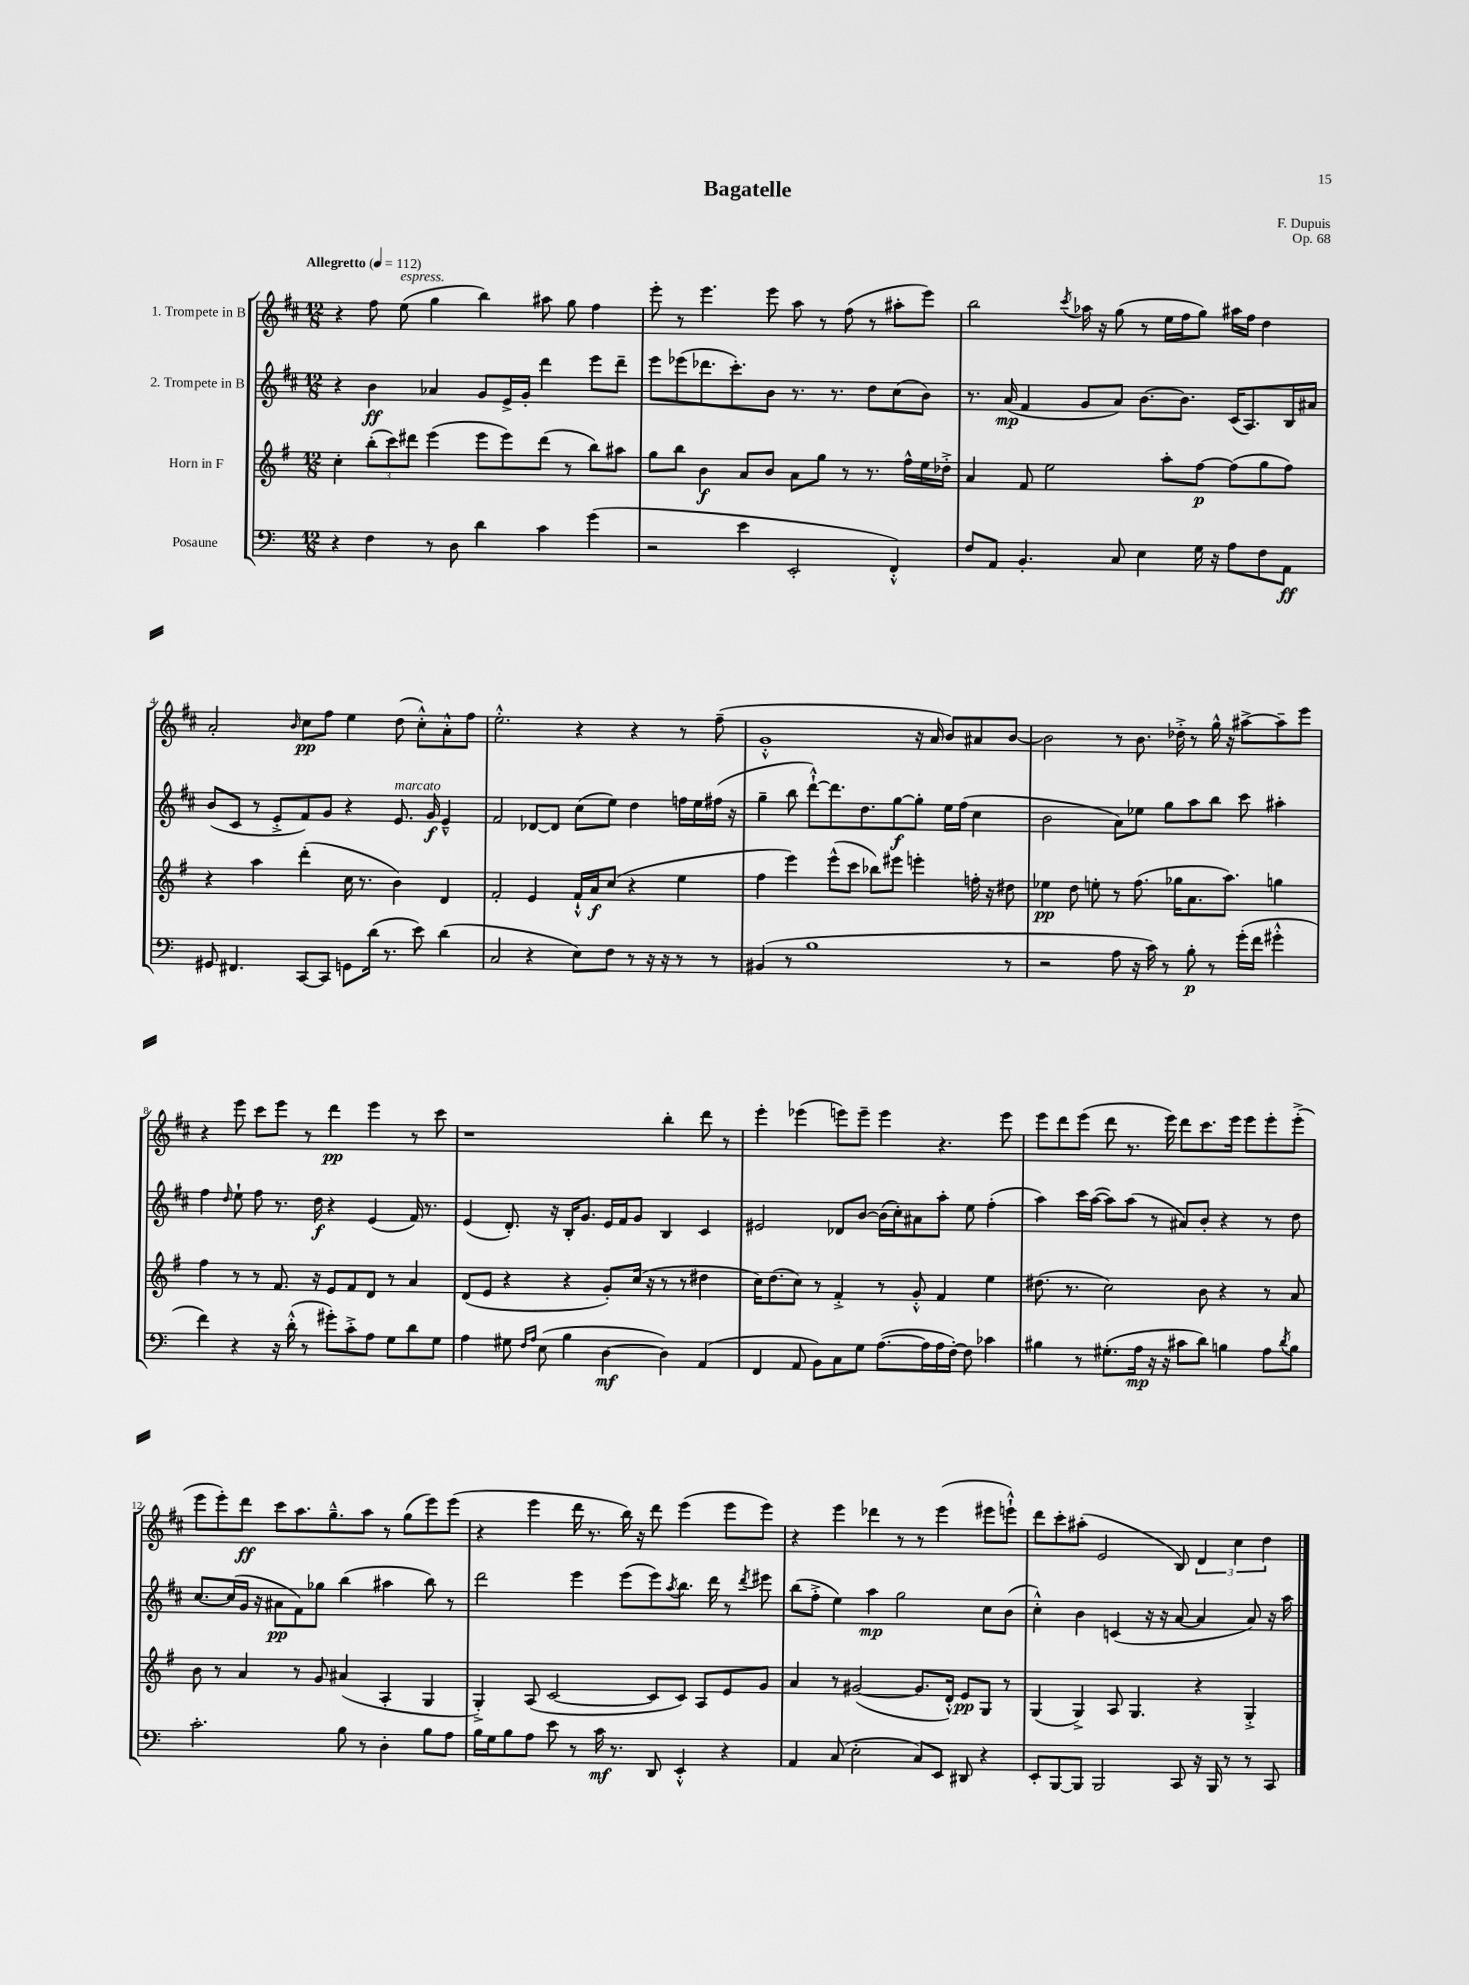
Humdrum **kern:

**kern	**dynam	**kern	**dynam	**kern	**dynam	**kern	**dynam
*part4	*part4	*part3	*part3	*part2	*part2	*part1	*part1
*staff4	*staff4	*staff3	*staff3	*staff2	*staff2	*staff1	*staff1
*I"Posaune	*	*I"Horn in F	*	*I"2. Trompete in B	*	*I"1. Trompete in B	*
*clefF4	*	*clefG2	*	*clefG2	*	*clefG2	*
*k[]	*	*k[f#]	*	*k[f#c#]	*	*k[f#c#]	*
*M12/8	*	*M12/8	*	*M12/8	*	*M12/8	*
*MM112	*	*MM112	*	*MM112	*	*MM112	*
=1	=1	=1	=1	=1	=1	=1	=1
!	!	!	!	!	!	!LO:TX:a:B:t=Allegretto	!
4r	.	4cc'\	.	4r	.	4r	.
4F\	.	(12bb'\L	.	4b\	ff	8ff#\	.
.	.	12ccc\)	.	.	.	.	.
!	!	!	!	!	!	!LO:TX:a:i:t=espress.	!
.	.	.	.	.	.	(8ee\	.
.	.	12ddd#X\J	.	.	.	.	.
8r	.	(4eee\	.	4a-X/	.	4gg\	.
8D\	.	.	.	.	.	.	.
4d\	.	8eee\L	.	8g/L	.	4bb\)	.
.	.	8eee\)	.	16e^/L	.	.	.
.	.	.	.	16g'/JJ	.	.	.
4c\	.	(8ddd#\J	.	4ddd\	.	8aa#X\	.
.	.	8r	.	.	.	8gg\	.
(4g\	.	8bb\L)	.	8eee\L	.	4ff#\	.
.	.	8aa#X\J	.	8ddd~\J	.	.	.
=2	=2	=2	=2	=2	=2	=2	=2
2r	.	8gg\L	.	8eee\L	.	8eee'\	.
.	.	8bb\J	.	(8eee-X\	.	8r	.
.	.	4b\	f	8.ddd-X\	.	4.eee\	.
.	.	.	.	8.ccc#'\)	.	.	.
4e\	.	8a/L	.	.	.	.	.
.	.	8b/J	.	8b\J	.	8eee\	.
2EE'/	.	8a\L	.	8.r	.	8aa\	.
.	.	8gg\J	.	.	.	8r	.
.	.	.	.	8.r	.	.	.
.	.	8r	.	.	.	(8ff#\	.
.	.	8.r	.	8dd\L	.	8r	.
4FF'^^/)	.	.	.	(8cc#\	.	8aa#X'\L	.
.	.	16ff#^^\LL	.	.	.	.	.
.	.	16ee\	.	8b\J)	.	8eee\J)	.
.	.	16dd-X'^\JJ	.	.	.	.	.
=3	=3	=3	=3	=3	=3	=3	=3
8F/L	.	4a/	.	8.r	.	2bb\	.
8AA/J	.	.	.	.	.	.	.
.	.	.	.	(16a/	mp	.	.
4.BB'/	.	8f#/	.	4f#/	.	.	.
.	.	2ee\	.	.	.	.	.
.	.	.	.	.	.	8qccc#/	.
.	.	.	.	8g/L	.	16aa-X\	.
.	.	.	.	.	.	16r	.
8C/	.	.	.	8a/J)	.	(8gg\	.
4E\	.	.	.	[8.b\L	.	8r	.
.	.	8aa'\L	.	.	.	16ee\LL	.
.	.	.	.	8.b\J]	.	16ff#\J	.
16G\	.	[8ff#\J	p	.	.	8gg\J)	.
16r	.	.	.	.	.	.	.
8A\L	.	(8ff#\L]	.	(16c#/KL	.	16aa#X\LL	.
.	.	.	.	8.A/)	.	16ff#\JJ	.
8F\	.	8gg\	.	.	.	4dd\	.
8AA\J	ff	8ff#\J)	.	16B/L	.	.	.
.	.	.	.	16a#X/JJ	.	.	.
!!LO:LB:g=z
=4	=4	=4	=4	=4	=4	=4	=4
8GG#X/	.	4r	.	(8b/L	.	2a'/	.
4.FF#X/	.	.	.	8c#/J	.	.	.
.	.	4aa\	.	8r	.	.	.
.	.	.	.	8e'^/L	.	.	.
.	.	.	.	.	.	16qqb/	.
[8CC/L	.	(4ddd'\	.	8f#/)	.	8cc#\L	pp
8CC/J]	.	.	.	8g/J	.	8ff#\J	.
8GGn\L	.	16cc\	.	4r	.	4ee\	.
.	.	8.r	.	.	.	.	.
(16d\Jk	.	.	.	.	.	.	.
8.r	.	.	.	.	.	.	.
!	!	!	!	!LO:TX:a:i:t=marcato	!	!	!
.	.	4b\)	.	8.e/	.	(8dd\	.
8e\)	.	.	.	.	.	8cc#'^^\L)	.
.	.	.	.	16g/	f	.	.
(4d\	.	4d/	.	4e~^^/	.	8a'^^\	.
.	.	.	.	.	.	8ff#\J	.
=5	=5	=5	=5	=5	=5	=5	=5
2C/	.	2f#'/	.	2f#/	.	2.ee'^^\	.
4r	.	4e/	.	[8d-X/L	.	.	.
.	.	.	.	8d-/J]	.	.	.
8E\L)	.	16f#`^^/LL	.	(8cc#\L	.	4r	.
.	.	16a/J	f	.	.	.	.
8F\J	.	(8cc/J	.	8ee\J)	.	.	.
8r	.	4r	.	4dd\	.	4r	.
16r	.	.	.	.	.	.	.
16r	.	.	.	.	.	.	.
8r	.	4ee\	.	16ffn\LL	.	8r	.
.	.	.	.	16ee\	.	.	.
8r	.	.	.	(16ff#X\JJ	.	(8ff#~\	.
.	.	.	.	16r	.	.	.
=6	=6	=6	=6	=6	=6	=6	=6
(4BB#X/	.	4ff#\	.	4gg~\	.	1g'^^	.
8r	.	4eee\)	.	8bb\	.	.	.
1B	.	.	.	[8ddd`^^\L)	.	.	.
.	.	(8eee^^\L	.	8.ddd\]	.	.	.
.	.	8ccc\J	.	.	.	.	.
.	.	.	.	8.dd\	.	.	.
.	.	8bb-X\L)	.	.	.	.	.
.	.	8eee#X\J	.	[8gg\	f	.	.
.	.	4eeen'\	.	8gg'\J]	.	16r	.
.	.	.	.	.	.	16a/	.
.	.	.	.	16ee\LL	.	8b/L)	.
.	.	.	.	(16ff#\JJ	.	.	.
.	.	16ffn'\	.	4cc#\	.	8a#X/	.
.	.	16r	.	.	.	.	.
8r	.	8dd#X\	.	.	.	[8b/J	.
=7	=7	=7	=7	=7	=7	=7	=7
2r	.	4ee-X\	pp	2b\	.	2b\]	.
.	.	8dd\	.	.	.	.	.
.	.	8een'\	.	.	.	.	.
8A\	.	8r	.	8a\L)	.	8r	.
16r	.	(8.ff#\	.	8ee-X\J	.	8.b\	.
16c\)	.	.	.	.	.	.	.
8r	.	.	.	8gg\L	.	.	.
.	.	16gg-X\KL	.	.	.	16dd-X'^\	.
8B'\	p	8.a\	.	8aa\	.	8r	.
8r	.	.	.	8bb\J	.	16gg^^\	.
.	.	8.aa\J)	.	.	.	16r	.
(16g'\LL	.	.	.	8ccc#\	.	[8aa#X^\L	.
16f\JJ	.	.	.	.	.	.	.
4g#X'^^\	.	4ggn\	.	4aa#X'\	.	8aa#~\]	.
.	.	.	.	.	.	8eee\J	.
!!LO:LB:g=z
=8	=8	=8	=8	=8	=8	=8	=8
4f\)	.	4ff#\	.	4ff#\	.	4r	.
.	.	.	.	16qqdd/	.	.	.
4r	.	8r	.	8ee`\	.	8eee\	.
.	.	8r	.	8ff#\	.	8ccc#\L	.
16r	.	8.f#/	.	8.r	.	8eee\J	.
(16d'^^\	.	.	.	.	.	.	.
8r	.	.	.	.	.	8r	.
.	.	16r	.	16dd\	f	.	.
8g#X'\L)	.	8e/L	.	4r	.	4ddd\	pp
8c'^\	.	8f#/	.	.	.	.	.
8A\J	.	8d/J	.	(4e/	.	4eee\	.
8G\L	.	8r	.	.	.	.	.
8d\	.	4a/	.	16f#/)	.	8r	.
.	.	.	.	8.r	.	.	.
8G\J	.	.	.	.	.	8ccc#\	.
=9	=9	=9	=9	=9	=9	=9	=9
4A\	.	(8d/L	.	(4e/	.	1r	.
.	.	8e/J	.	.	.	.	.
8G#X\	.	4r	.	8.d'/)	.	.	.
16qqF/LL	.	.	.	.	.	.	.
16qqA/JJ	.	.	.	.	.	.	.
(8E\	.	.	.	.	.	.	.
.	.	.	.	16r	.	.	.
4B\	.	4r	.	16B'/KL	.	.	.
.	.	.	.	8.g/J	.	.	.
[4D\	mf	8g'/L)	.	16e/LL	.	.	.
.	.	.	.	16f#/J	.	.	.
.	.	(16cc/Jk	.	8g/J	.	.	.
.	.	16r	.	.	.	.	.
4D\])	.	8r	.	4B/	.	4bb'\	.
.	.	8r	.	.	.	.	.
(4AA/	.	4dd#X\	.	4c#/	.	8ddd\	.
.	.	.	.	.	.	8r	.
=10	=10	=10	=10	=10	=10	=10	=10
4FF/	.	16cc\KL)	.	2e#X/	.	4eee'\	.
.	.	(8.dd\	.	.	.	.	.
8AA/	.	8cc\J)	.	.	.	(4eee-X\	.
8BB\L)	.	8r	.	.	.	.	.
8C\	.	4f#'^/	.	8d-X/L	.	8eeen\L)	.
8G\J	.	.	.	[8b/J	.	8eee~\J	.
([8.A\L	.	8r	.	(16b\LL]	.	4eee\	.
.	.	.	.	16cc#'\J)	.	.	.
.	.	8g'^^/	.	8a#X\	.	.	.
16A\L]	.	.	.	.	.	.	.
16A\	.	4f#/	.	8aa'\J	.	4.r	.
[16F'\JJ)	.	.	.	.	.	.	.
8F\]	.	.	.	8ee\	.	.	.
4c-X\	.	4ee\	.	(4ff#'\	.	.	.
.	.	.	.	.	.	8eee\	.
=11	=11	=11	=11	=11	=11	=11	=11
4B#X\	.	(8.dd#X\	.	4aa\)	.	8eee\L	.
.	.	.	.	.	.	8ddd\	.
.	.	8.r	.	.	.	.	.
8r	.	.	.	16ccc#\LL	.	(8eee\J	.
.	.	.	.	([16aa\JJ	.	.	.
(8.G#X'\L	.	2cc\)	.	8aa\L])	.	8ddd\	.
.	.	.	.	(8aa\J	.	8.r	.
16A\Jk	mp	.	.	.	.	.	.
16r	.	.	.	8r	.	.	.
16r	.	.	.	.	.	16eee\)	.
8c#X\L	.	.	.	8a#X/L)	.	8ddd\L	.
8d\J)	.	8b\	.	8b'/J	.	8.ccc#\	.
4Bn\	.	4r	.	4r	.	.	.
.	.	.	.	.	.	16eee\Jk	.
.	.	.	.	.	.	8eee\L	.
8A\L	.	8r	.	8r	.	8eee'\	.
8qd/	.	.	.	.	.	.	.
8B\J	.	8a/	.	8dd\	.	(8eee'^\J	.
!!LO:LB:g=z
=12	=12	=12	=12	=12	=12	=12	=12
2.c'\	.	8b\	.	[8.cc#/L	.	8eee\L	.
.	.	8r	.	.	.	8eee'\)	.
.	.	.	.	(16cc#/L]	.	.	.
.	.	4a/	.	16g/JJ	.	8ddd\J	ff
.	.	.	.	16r	.	.	.
.	.	.	.	8a#X\L	pp	8ccc#\L	.
.	.	8r	.	8f#\)	.	8.aa\	.
.	.	8g/	.	8gg-X\J	.	.	.
.	.	.	.	.	.	8.gg~^^\	.
8B\	.	(4a#X/	.	(4bb\	.	.	.
8r	.	.	.	.	.	8aa\J	.
4D'\	.	4A'/	.	4aa#X\	.	8r	.
.	.	.	.	.	.	(8gg\L	.
8B\L	.	4G/	.	8bb\)	.	8eee\)	.
8A\J	.	.	.	8r	.	(8eee\J	.
=13	=13	=13	=13	=13	=13	=13	=13
16B\LL	.	4G'^/)	.	2ddd\	.	4r	.
16G\J	.	.	.	.	.	.	.
8B\	.	.	.	.	.	.	.
8A\J	.	(8A/	.	.	.	4eee\	.
8e\	.	[2c/	.	.	.	.	.
8r	.	.	.	4eee\	.	16ddd\	.
.	.	.	.	.	.	8.r	.
16c\	mf	.	.	.	.	.	.
8.r	.	.	.	.	.	.	.
.	.	.	.	(8eee\L	.	16bb\)	.
.	.	.	.	.	.	16r	.
8DD/	.	8c/L]	.	8eee\)	.	8ddd\	.
.	.	.	.	8qaa/	.	.	.
4EE'^^/	.	8c/J)	.	8.bb\J	.	(4eee\	.
.	.	8A/L	.	.	.	.	.
.	.	.	.	16ddd\	.	.	.
4r	.	8e/	.	8r	.	8eee\L	.
.	.	.	.	8qddd/	.	.	.
.	.	8g/J	.	8eee#X\	.	8eee\J)	.
=14	=14	=14	=14	=14	=14	=14	=14
4AA/	.	4a/	.	(8bb\L	.	4r	.
.	.	.	.	8ff#'^\J	.	.	.
(8C/	.	8r	.	4ee\)	.	4eee\	.
2E'\	.	([2g#X/	.	.	.	.	.
.	.	.	.	4aa\	mp	4ddd-X\	.
.	.	.	.	2gg\	.	8r	.
8C/L)	.	8.g#/L]	.	.	.	8r	.
8EE/J	.	.	.	.	.	(4eee\	.
.	.	16d'^^/Jk)	.	.	.	.	.
8DD#X/	.	8e/L	pp	.	.	.	.
4r	.	8G/J	.	8cc#\L	.	8eee#X\L	.
.	.	8r	.	(8b\J	.	8eeen`^^\J)	.
=15	=15	=15	=15	=15	=15	=15	=15
8EE'/L	.	(4G/	.	4cc#'^^\)	.	8ddd\L	.
[8BBB/	.	.	.	.	.	8ccc#'\	.
8BBB/J]	.	4G^/)	.	4b\	.	(8aa#X'\J	.
2BBB/	.	.	.	.	.	2e/	.
.	.	8A/	.	(4cn/	.	.	.
.	.	4.G/	.	.	.	.	.
.	.	.	.	16r	.	.	.
.	.	.	.	16r	.	.	.
8CC/	.	.	.	[8a/	.	8B/)	.
16r	.	4r	.	4a/]	.	6d/	.
16BBB/	.	.	.	.	.	.	.
8r	.	.	.	.	.	.	.
.	.	.	.	.	.	6cc#\	.
8r	.	4G'^/	.	8a/)	.	.	.
.	.	.	.	.	.	6dd\	.
8CC/	.	.	.	16r	.	.	.
.	.	.	.	16aa\	.	.	.
==	==	==	==	==	==	==	==
*-	*-	*-	*-	*-	*-	*-	*-
